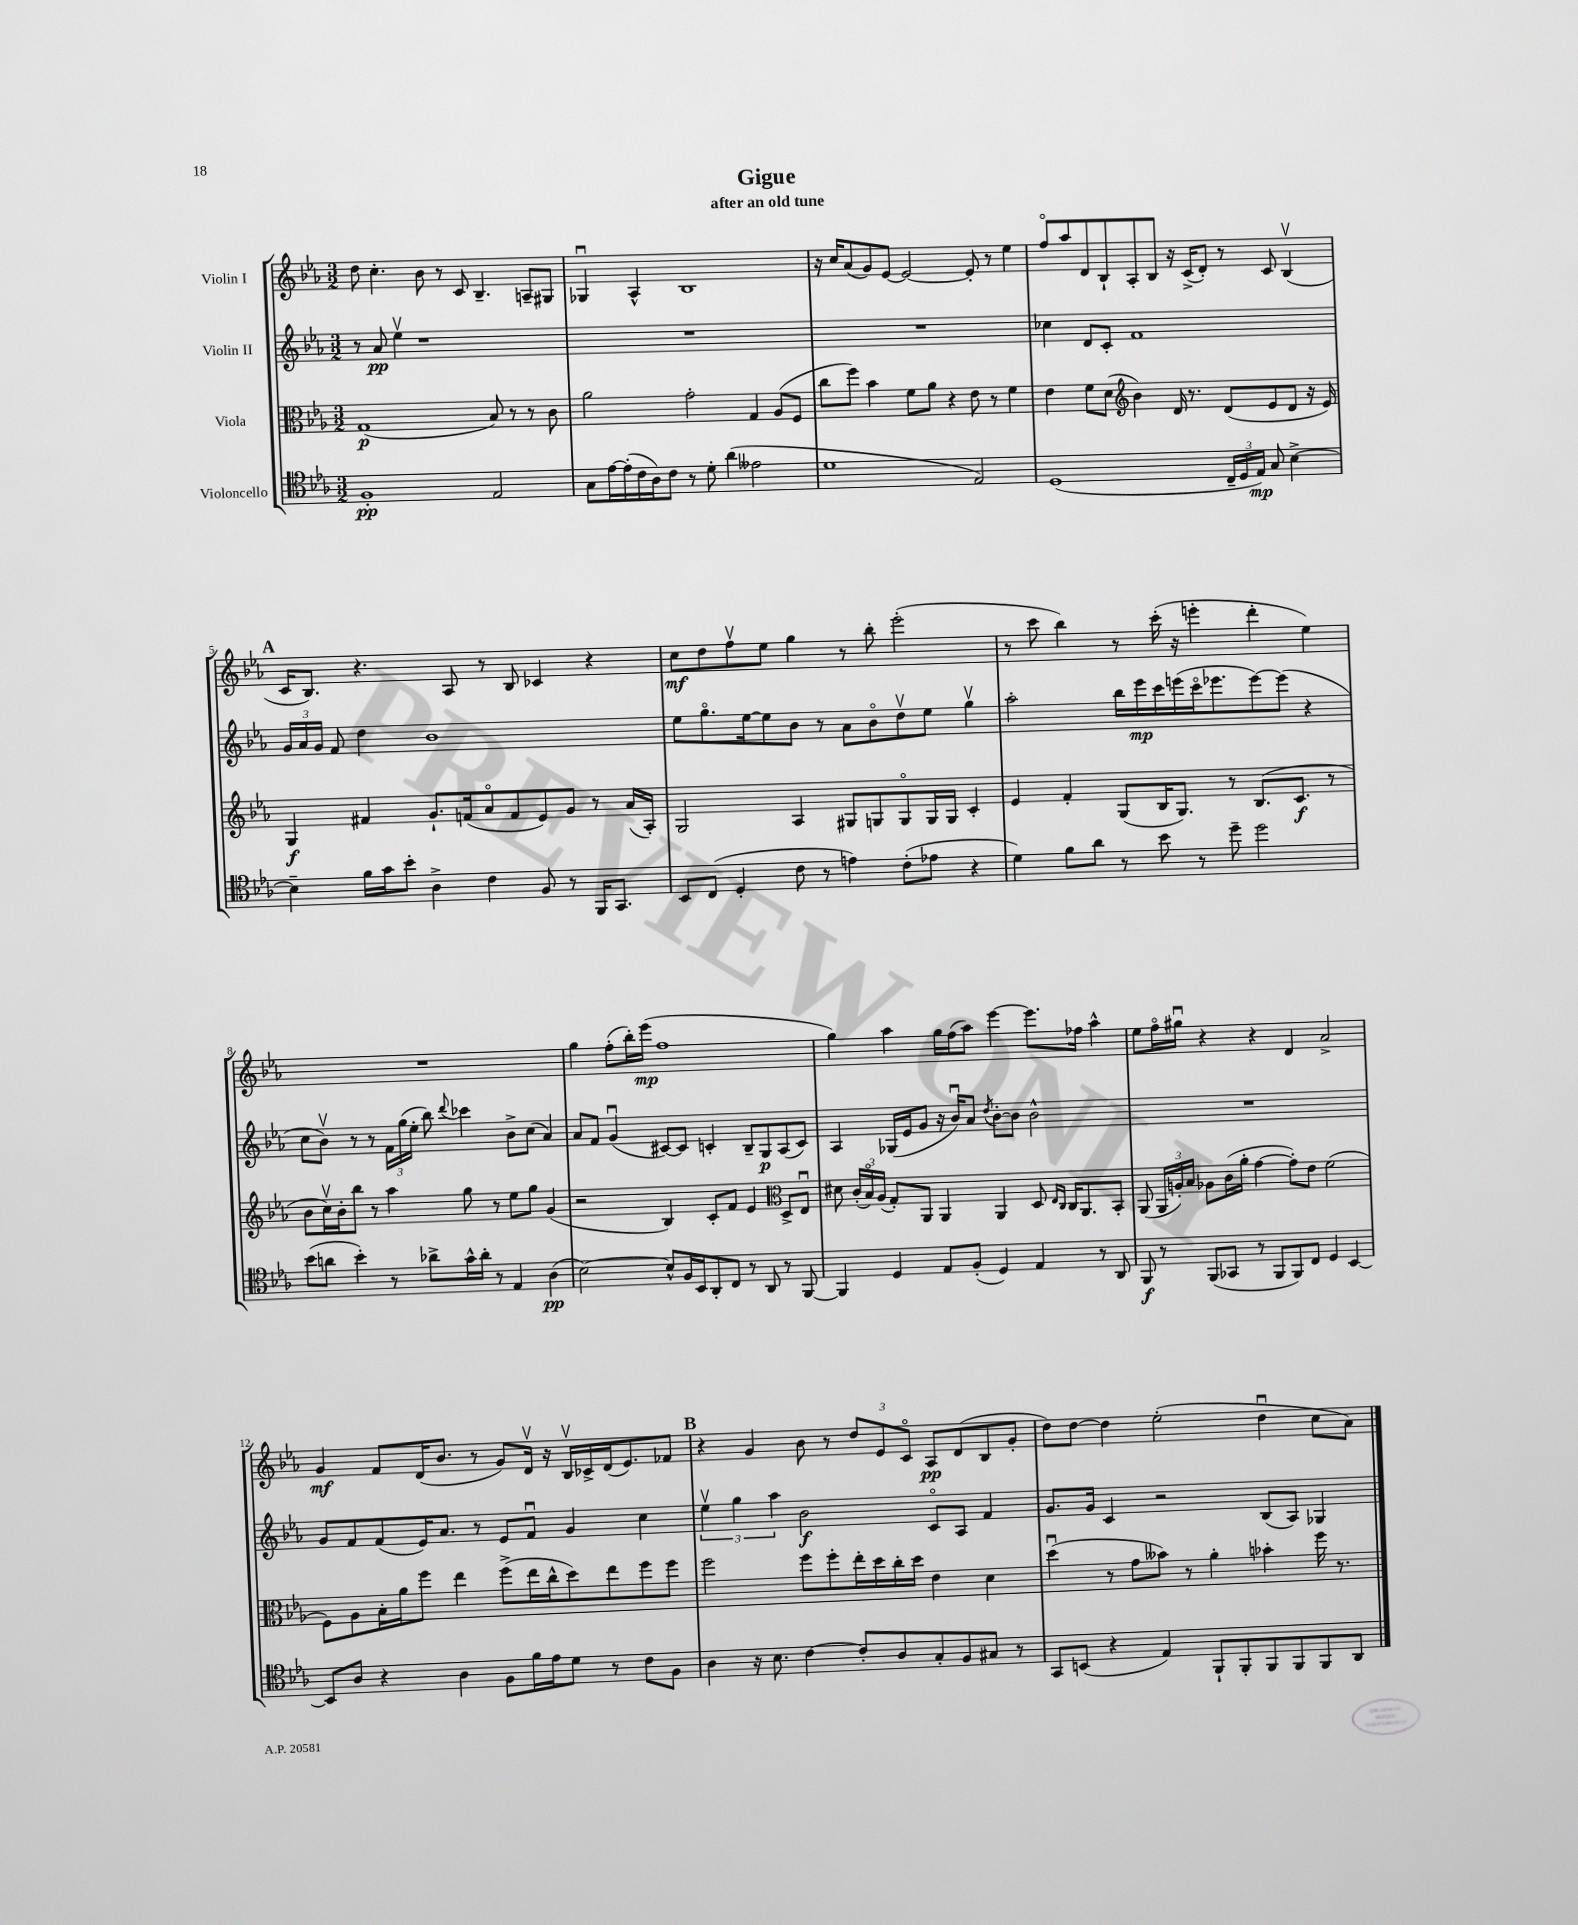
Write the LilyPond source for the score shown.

\header { title = "Gigue" subtitle = "after an old tune" }
<<
\new StaffGroup <<
\new Staff = "s0" \with { instrumentName = "Violin I" } {
    \clef treble \key ees \major \numericTimeSignature \time 3/2
    \autoBeamOff d''8 c''4.-. bes'8 r8 c'8 bes4.-- a8[-- gis8] |
    ges4\downbow aes4-^ bes1 |
    r16 c''16[ aes'8( g'8) ees'8]~ ees'2~ ees'8-. r8 ees''4 |
    f''8[\flageolet aes''8 d'8 bes8-! aes8-. bes8] r16 c'16[->( d'8]-.) r8 c'8 bes4\upbow( |
    \mark \markup { \bold "A" } c'16[ bes8.]) r4. aes8 r8 bes8 ces'4 r4 |
    c''8[\mf d''8 f''8\upbow ees''8] g''4 r8 bes''8-. ees'''2-.( |
    r8 c'''8 bes''4) r8 c'''16-.( r16 e'''4-. d'''4-. ees''4) |
    R1. |
    g''4 f''8[-.( bes''16-.) ees'''16]\mp( f''1 |
    g''4) aes''4 g''16[ f''16( aes''8]) ees'''4~ ees'''8.[ fes''16] aes''4-^ |
    ees''8[ f''16\flageolet gis''16]\downbow r4 r4 d'4 aes'2-> |
    g'4\mf f'8[ d'16( bes'8.] r8 g'8[) d'16]\upbow r16 bes16[\upbow ces'16-> d'16( ees'8.) fes'8] |
    \mark \markup { \bold "B" } r4 g'4 bes'8 r8 \tuplet 3/2 { d''8[ ees'8 c'8]\flageolet } aes8[\pp d'8( bes8 g'8]-. |
    d''8[) d''8]~ d''4 ees''2-.( d''4\downbow c''8[ aes'8]) \bar "|." |
}
\new Staff = "s1" \with { instrumentName = "Violin II" } {
    \clef treble \key ees \major \numericTimeSignature \time 3/2
    \autoBeamOff r8 aes'8\pp ees''4\upbow r1 |
    R1. |
    R1. |
    ces''4 d'8[ c'8]-. f'1 |
    \mark \markup { \bold "A" } \tuplet 3/2 { g'16[ aes'16 g'16] } f'8 d''4 bes'1 |
    ees''8[ g''8.\flageolet ees''16~ ees''8 bes'8] r8 aes'8[ bes'8\flageolet d''8\upbow ees''8] g''4\upbow |
    aes''2-. bes''16[ ees'''16\mp c'''16 e'''16( c'''16\flageolet ees'''8. ees'''8~) ees'''8]( r4 |
    c''8[ bes'8]\upbow) r8 r8 \tuplet 3/2 { f'16[ g''16( ees''16]-. } bes''8) \appoggiatura { d'''8 } ces'''4 bes'8[-> c''8]( aes'4) |
    aes'8[ f'8] g'4\downbow( cis'8[~) cis'8] c'4-. bes8[-- g8\p aes8( c'8]) |
    aes4 ges16[( ees'16 g'8] r16 bes'16[\downbow) aes'8] \acciaccatura { d''8 } bes'8[~-. bes'8] bes'2-^ |
    R1. |
    g'8[ f'8 f'8( ees'16) aes'8.] r8 ees'8[ f'8]\downbow g'4 c''4 |
    \mark \markup { \bold "B" } \tuplet 3/2 { ees''4\upbow g''4 aes''4 } bes'2\f c'8[\flageolet aes8] f'4 |
    g'8.[ g'16] c'4 r2 bes8[( aes8]) ges4 \bar "|." |
}
\new Staff = "s2" \with { instrumentName = "Viola" } {
    \clef alto \key ees \major \numericTimeSignature \time 3/2
    \autoBeamOff g1\p( bes8) r8 r8 c'8 |
    aes'2 g'2-. g4 aes8[( f8] |
    c''8[ f''8]) bes'4 f'8[ aes'8] r4 ees'8 r8 f'4 |
    ees'4 f'8[ d'8]( \clef treble bes'4) d'16 r8. d'8[( ees'8 d'8] r16 ees'16) |
    \mark \markup { \bold "A" } g4\f fis'4 g'8.[-! f'16( aes'8\flageolet f'8 ees'8) g'8] r8 aes'16[( aes16]-.) |
    g2 aes4 gis8[ g8 g8\flageolet g16 g16] c'4-. |
    ees'4 f'4-. g8[( bes16 g8.]) r8 bes8.[( c'8.]\f r8 |
    bes'8[ c''16\upbow) bes'16-. bes''8] r8 aes''4 g''8 r8 ees''8[ g''8] g'4( |
    r2 bes4) c'8[-. f'8] ees'4 \clef alto d8[-> ees8]\downbow |
    dis'8 \tuplet 3/2 { c'16[-.( bes16\flageolet) aes16]( } g8[-.) aes,8] aes,4 aes,4 d8 \grace { ees16[ c16] } c16[ aes,8. bes,8]-. |
    aes,8( \tuplet 3/2 { aes,16[ a16-.) bes16] } aes8[ c'16( aes'16]-. g'4~ g'8[-.) ees'8] f'2( |
    f8[) aes8 bes16-. aes'16 f''8] ees''4 f''8[->( ees''16 c''16-^ d''8) ees''8 f''8 f''8] |
    \mark \markup { \bold "B" } f''2 f''8[ f''8-. ees''16-. d''16 c''16-. d''16] ees'4 d'4 |
    d''4\downbow( r8 g'8[ beses'8]) r8 aes'4-. bes'4-. f''16 r8. \bar "|." |
}
\new Staff = "s3" \with { instrumentName = "Violoncello" } {
    \clef tenor \key ees \major \numericTimeSignature \time 3/2
    \autoBeamOff f1-.\pp ees2 |
    g8[ ees'16~ ees'16-.( c'16 aes16) c'8] r8 d'8-. aes'4( eeses'2 |
    d'1 ees2) |
    d1( \tuplet 3/2 { c16[-- d16 ees16]\mp) } g8 bes4~-> |
    \mark \markup { \bold "A" } bes4-- f'16[ g'16 bes'8]-. aes4-> c'4 f8 r8 f,16[ g,8.] |
    bes,8[ c8]( d4-. c'8 r8 e'4) c'8[-.( ees'8] r4 |
    d'4) f'8[ aes'8] r8 bes'8 r8 d''8-- d''2 |
    bes'8[( a'8] bes'4-.) r8 aes'8[-> g'16-^ aes'16]-. r8 ees4 aes4\pp( |
    bes2~) bes8[-^ f16 bes,16 aes,8-. c8] r8 aes,8 r8 f,8~ |
    f,4 d4 ees8[ f8]-.( d4) ees4 r8 aes,8 |
    f,8\f r8 f,8[( ges,8] r8 f,8[ f,8) c8] d4 bes,4~ |
    bes,8[ aes8] r4 aes4 f8[ f'16 ees'16 d'8] r8 c'8[ f8] |
    \mark \markup { \bold "B" } aes4 r16 bes8. c'4~ c'8[-. aes8 g8-. f8 gis8] r8 |
    g,8[ b,8]( r4 ees4) f,8[-! f,8-. f,8 f,8 f,8 aes,8] \bar "|." |
}
>>
>>
